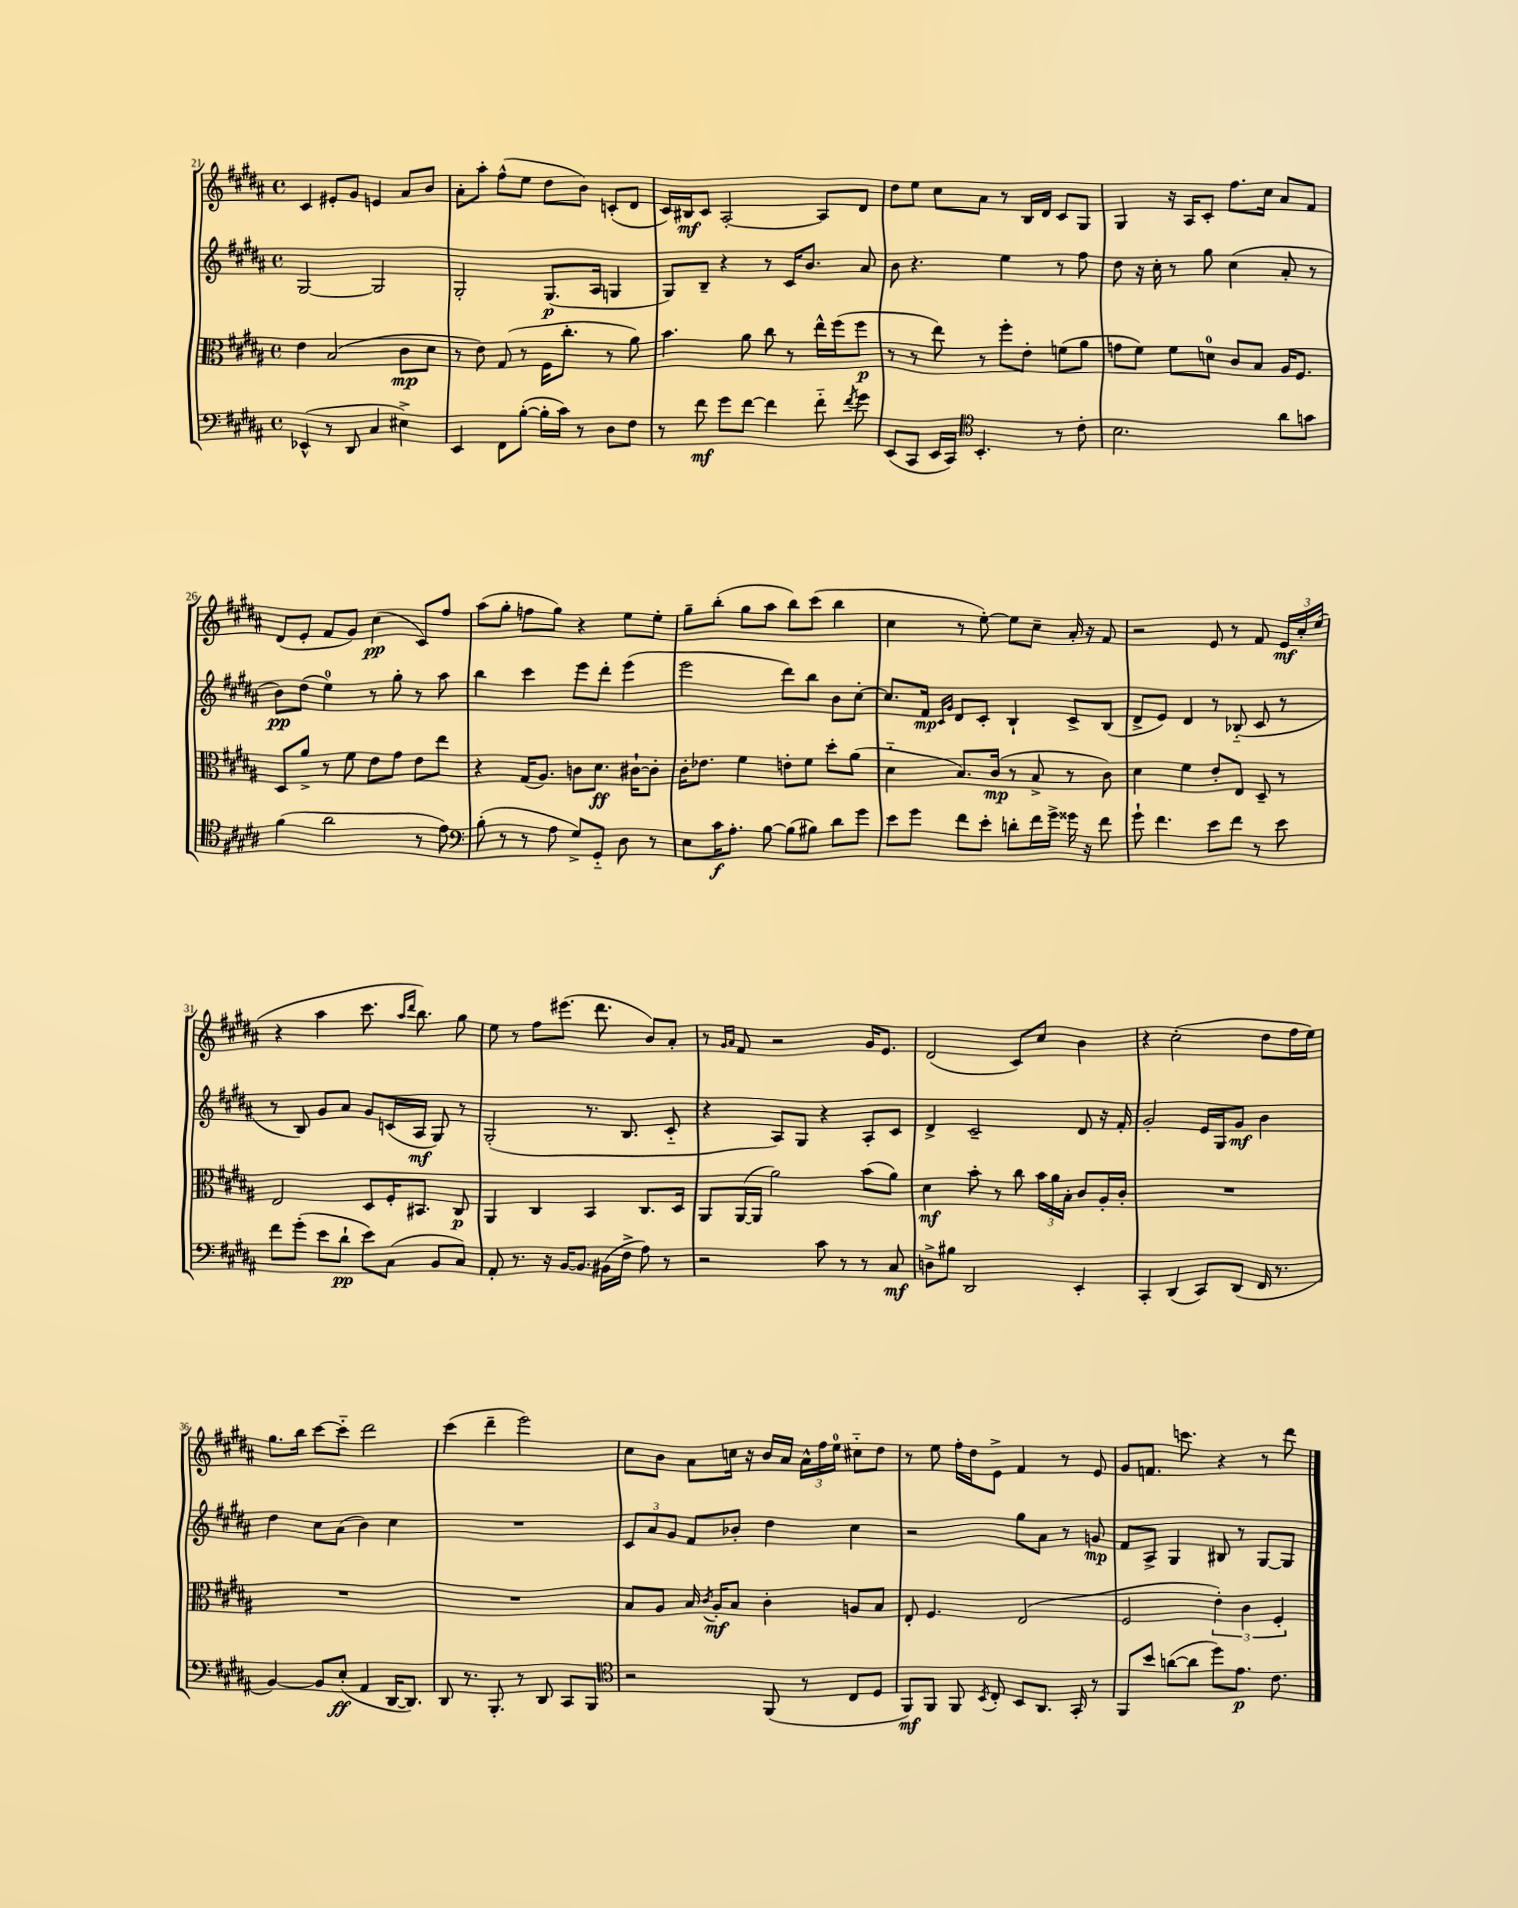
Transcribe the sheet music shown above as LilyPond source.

<<
\new StaffGroup <<
\new Staff = "s0" {
    \clef treble \key b \major \defaultTimeSignature \time 4/4
    \autoBeamOff cis'4 eis'8[-. gis'8] e'4 ais'8[ b'8] |
    ais'8[-. ais''8]-. fis''8[-^( e''8] dis''8[ b'8]) c'8[-.( dis'8] |
    cis'16[) bis16\mf cis'8] ais2~-. ais8[ dis'8] |
    dis''8[ e''8] cis''8[ ais'8] r8 b16[ dis'16] cis'8[ gis8] |
    gis4 r16 ais16[ cis'8]-. fis''8.[ cis''16] ais'8[ fis'8] |
    dis'8[( e'8]-. fis'8[ gis'8]) cis''4\pp( cis'8[) fis''8] |
    ais''8[( gis''8]-. f''8[ gis''8]) r4 e''8[ e''8]-. |
    gis''8[-- b''8]-.( gis''8[ ais''8] b''8[) cis'''8]( b''4 |
    cis''4 r8 e''8~-.) e''8[ cis''8]-- ais'16-. r16 fis'8 |
    r2 e'8 r8 fis'8 \tuplet 3/2 { e'16[\mf cis''16-. e''16]( } |
    r4 ais''4 cis'''8. \grace { ais''16[ dis'''16] } b''8.) gis''8 |
    e''8 r8 fis''8[ eis'''8.]( dis'''8. b'8[) ais'8]-. |
    r8 \grace { gis'16[ ais'16] } fis'8 r2 gis'16[ e'8.] |
    dis'2( cis'8[) cis''8] b'4 |
    r4 cis''2-.( dis''8[ fis''16 e''16]) |
    gis''8.[ b''16] cis'''8[~ cis'''8]-_ dis'''2 |
    cis'''4( dis'''4-- e'''2) |
    cis''8[ b'8] ais'8[ c''16] r16 b'16[ ais'16] \tuplet 3/2 { ais'16[-^ fis''16 e''16]-0 } cis''8[-_ dis''8] |
    r8 e''8 fis''16[-. dis''16 e'8]-> fis'4 r8 e'8 |
    gis'8[ f'8.] c'''8. r4 r8 dis'''8 \bar "|." |
}
\new Staff = "s1" {
    \clef treble \key b \major \defaultTimeSignature \time 4/4
    \autoBeamOff gis2~ gis2 |
    gis2-. gis8.[\p( ais16] g4 |
    gis8[) b8]-- r4 r8 cis'16[ b'8.] ais'8 |
    b'8 r4. e''4 r8 fis''8 |
    dis''8 r16 cis''16-. r8 gis''8 cis''4( ais'8-. r8 |
    b'8[\pp) dis''8]( e''4-0) r8 gis''8-. r8 ais''8 |
    b''4 cis'''4 e'''8[ dis'''8]-. e'''4( |
    e'''2 dis'''8[) b''8] b'8[ cis''8]~-. |
    cis''8.[ fis'16]\mp \grace { cis'16[ gis'16] } dis'8[ cis'8]-. b4-! cis'8[-> b8]( |
    dis'8[-> e'8]) dis'4 r8 bes8-_( cis'8 r8 |
    r8 b8) gis'8[ ais'8] gis'8[ c'16( ais16]\mf gis8) r8 |
    gis2-.( r8. b8. cis'8-_ |
    r4 ais8[) gis8] r4 ais8[-. cis'8] |
    dis'4-> cis'2-- dis'8 r16 fis'16-. |
    gis'2-. e'16[ gis16 gis'8]\mf b'4 |
    dis''4 cis''8[ ais'8]( b'4) cis''4 |
    R1 |
    \tuplet 3/2 { cis'8[ ais'8 gis'8] } fis'8[ bes'8]-. dis''4 cis''4 |
    r2 gis''8[ ais'8] r8 g'8\mp |
    fis'8[ ais8]-> gis4 bis8 r8 gis8[~ gis8] \bar "|." |
}
\new Staff = "s2" {
    \clef alto \key b \major \defaultTimeSignature \time 4/4
    \autoBeamOff e'4 b2( cis'8[\mp dis'8] |
    r8 e'8) gis8( r8 fis16[ cis''8.]-. r8 ais'8) |
    b'4. ais'8 cis''8 r8 e''16[-^ fis''16( fis''8]\p |
    r8 r8 e''8) r8 fis''8[-. e'8]-. f'8[( ais'8] |
    g'8[ fis'8]) fis'8[ d'8]-0 cis'8[ b8] ais16[ fis8.] |
    dis8[ ais'8]-> r8 fis'8 e'8[ gis'8] e'8[ e''8] |
    r4 gis16[( ais8.]) c'8[ dis'8.]\ff cis'16[~-! cis'8]-. |
    cis'16[-. ees'8.] fis'4 e'8[-. fis'8] dis''8[-. ais'8]( |
    dis'4-_ b8.[) cis'16]\mp( r8 b8-> r8 cis'8) |
    dis'4 fis'4 e'8[-. e8] dis8-- r8 |
    e2 dis8[ fis16-. bis,8.] cis8\p |
    ais,4 cis4 b,4 cis8.[ dis16] |
    ais,8[ ais,16~( ais,16] ais'2) b'8[( ais'8]) |
    dis'4\mf b'8-. r8 cis''8 \tuplet 3/2 { b'16[ ais'16 b16]-. } cis'8[ ais16-. cis'16]-. |
    R1 |
    R1 |
    R1 |
    b8[ ais8] b16 \acciaccatura { cis'8 } ais16[-.\mf b8] cis'4-. a8[ b8] |
    e8-. fis4. e2( |
    fis2 \tuplet 3/2 { e'4-.) cis'4 fis4-. } \bar "|." |
}
\new Staff = "s3" {
    \clef bass \key b \major \defaultTimeSignature \time 4/4
    \autoBeamOff ees,4-^( r8 dis,8 cis4 eis4->) |
    e,4 fis,8[ b8]~-.( b16[-. cis'16]) r8 dis8[ fis8] |
    r8 fis'8\mf gis'8[ fis'8]~ fis'4 fis'8-_ \acciaccatura { fis'8 } gis'8 |
    e,8[( cis,8] e,16[ cis,16]) \clef tenor b,4.-. r8 cis'8-. |
    b2. ais'8[ g'8] |
    fis'4( ais'2 r8 e'8) |
    \clef bass b8-.( r8 r8 ais8 gis8[->) gis,8]-_ dis8 r8 |
    e8[ cis'16\f ais8.]-. b8~ b8[( bis8]) dis'8[ gis'8] |
    e'8[ gis'8] fis'8[ e'8]-. d'8[-. fis'16 gis'16]-> gisis'16 r16 fis'8 |
    gis'8-! fis'4. e'8[ fis'8] r8 e'8 |
    fis'8[ gis'8]-.( e'8[ dis'8]-!\pp e'8[) cis8]( b,8[ cis8]) |
    ais,8-. r8. r16 b,16[~ b,8.] bis,16[( fis16]-> ais8) r8 |
    r2 cis'8 r8 r8 cis8\mf |
    d8[-> bis8] dis,2 e,4-. |
    cis,4-. dis,4( cis,8[) dis,8]( fis,16 r8. |
    b,4~) b,8[ e8]-.\ff( ais,4 dis,16[~ dis,8.]) |
    dis,8 r8. b,,8.-. r8 dis,8 cis,8[ b,,8] |
    \clef tenor r2 fis,8( r8 cis8[ dis8] |
    fis,8[\mf) fis,8] fis,8 \acciaccatura { b,8 } cis8-. b,8[ ais,8.] gis,16-. r8 |
    fis,8[ b'8] a'8[~( a'8] dis''8[) e'8.]\p cis'8. \bar "|." |
}
>>
>>
\layout { \context { \Score currentBarNumber = #21 } }
